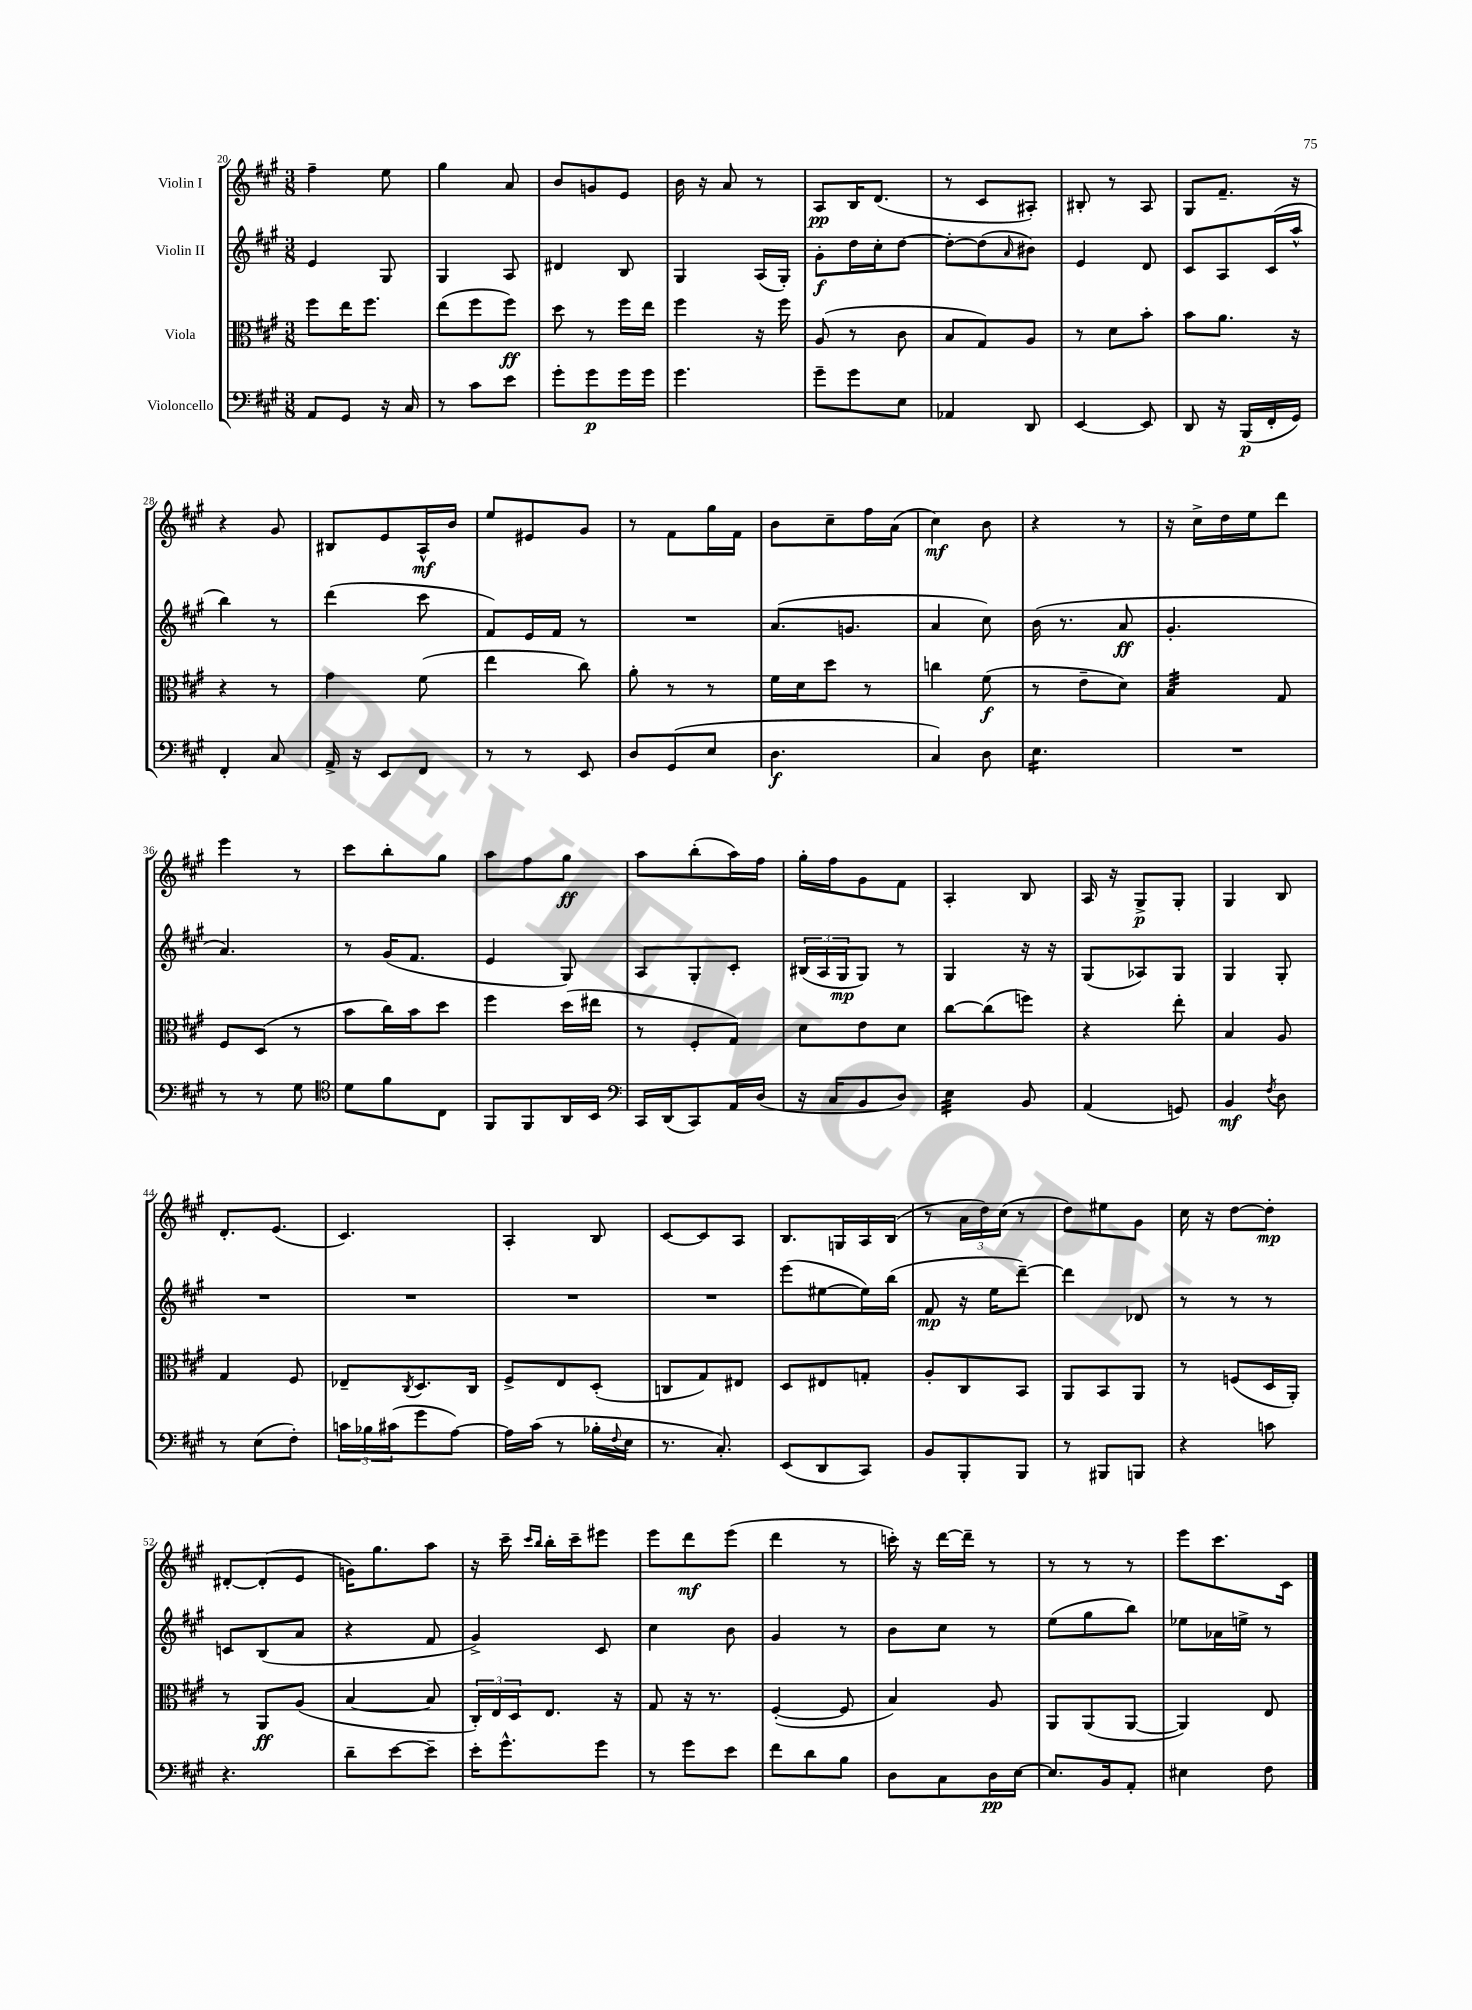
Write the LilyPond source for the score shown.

<<
\new StaffGroup <<
\new Staff = "s0" \with { instrumentName = "Violin I" } {
    \clef treble \key a \major \numericTimeSignature \time 3/8
    fis''4-- e''8 |
    gis''4 a'8 |
    b'8 g'8 e'8 |
    b'16 r16 a'8 r8 |
    a8\pp b16 d'8.( |
    r8 cis'8 ais8-.) |
    bis8-. r8 a8 |
    gis8 fis'8.-- r16 |
    r4 gis'8 |
    bis8 e'8 a16-^\mf b'16 |
    e''8 eis'8 gis'8 |
    r8 fis'8 gis''16 fis'16 |
    b'8 cis''8-- fis''16 a'16( |
    cis''4\mf) b'8 |
    r4 r8 |
    r16 cis''16-> d''16 e''16 d'''8 |
    e'''4 r8 |
    cis'''8 b''8-. gis''8 |
    a''8 fis''8 gis''8\ff |
    a''8 b''8-.( a''16) fis''16 |
    gis''16-. fis''16 gis'8 fis'8 |
    a4-. b8 |
    a16 r16 gis8->\p gis8-. |
    gis4 b8 |
    d'8.-. e'8.( |
    cis'4.) |
    a4-. b8 |
    cis'8~ cis'8 a8 |
    b8. g16 a16 b16( |
    r8 \tuplet 3/2 { a'16 d''16) cis''16( } r8 |
    d''8) eis''8 gis'8 |
    cis''16 r16 d''8~ d''8-.\mp |
    dis'8~-. dis'8-.( e'8 |
    g'16) gis''8. a''8 |
    r16 cis'''16-- \grace { cis'''16 b''16 } b''16-. cis'''16-- eis'''8 |
    e'''8 d'''8\mf e'''8( |
    d'''4 r8 |
    c'''16-.) r16 d'''16~ d'''16-- r8 |
    r8 r8 r8 |
    e'''8 cis'''8. cis'16 \bar "|." |
}
\new Staff = "s1" \with { instrumentName = "Violin II" } {
    \clef treble \key a \major \numericTimeSignature \time 3/8
    e'4 gis8 |
    gis4 a8 |
    dis'4 b8 |
    gis4 a16( gis16-.) |
    gis'8-.\f d''16 cis''16-. d''8~ |
    d''8~-. d''8( \grace { a'16 } bis'8) |
    e'4 d'8 |
    cis'8 a8 cis'16( a''16-^ |
    b''4) r8 |
    d'''4( cis'''8 |
    fis'8) e'16 fis'16 r8 |
    R4. |
    a'8.( g'8. |
    a'4 cis''8) |
    b'16( r8. a'8\ff |
    gis'4.-. |
    a'4.) |
    r8 gis'16( fis'8. |
    e'4 gis8) |
    a8 gis8-. cis'8-. |
    \tuplet 3/2 { bis16( a16 gis16\mp } gis8) r8 |
    gis4 r16 r16 |
    gis8( aes8) gis8 |
    gis4 gis8-. |
    R4. |
    R4. |
    R4. |
    R4. |
    e'''8( eis''8~ eis''16) b''16( |
    fis'8\mp r16 e''16 d'''8~--) |
    d'''4 des'8 |
    r8 r8 r8 |
    c'8 b8( a'8 |
    r4 fis'8 |
    gis'4->) cis'8 |
    cis''4 b'8 |
    gis'4 r8 |
    b'8 cis''8 r8 |
    e''8( gis''8 b''8) |
    ees''8 aes'16 e''16-> r8 \bar "|." |
}
\new Staff = "s2" \with { instrumentName = "Viola" } {
    \clef alto \key a \major \numericTimeSignature \time 3/8
    fis''8 e''16 fis''8. |
    e''8( fis''8 fis''8\ff) |
    d''8 r8 fis''16 e''16 |
    fis''4 r16 fis''16 |
    a8( r8 cis'8 |
    b8 gis8) a8 |
    r8 d'8 b'8-. |
    b'8 a'8. r16 |
    r4 r8 |
    gis'4 fis'8( |
    e''4 cis''8) |
    a'8-. r8 r8 |
    fis'16 d'16 d''8 r8 |
    c''4 fis'8\f( |
    r8 e'8-- d'8) |
    b4:32 gis8 |
    fis8 d8( r8 |
    b'8 cis''16) b'16 d''8 |
    fis''4 d''16( eis''16 |
    r8 fis8-. gis8) |
    d'8 e'8 d'8 |
    cis''8~ cis''8( f''8) |
    r4 e''8-. |
    b4 a8 |
    gis4 fis8 |
    ees8-- \acciaccatura { cis8 } d8. cis16 |
    fis8-> e8 d8-.( |
    c8 gis8) eis8 |
    d8 eis8 g8-. |
    a8-. cis8 b,8 |
    a,8 b,8 a,8 |
    r8 f8( d16 a,16-.) |
    r8 a,8\ff a8( |
    b4~ b8 |
    \tuplet 3/2 { cis16-.) e16 d16 } e8. r16 |
    gis8 r16 r8. |
    fis4~-.( fis8 |
    b4) a8 |
    a,8 a,8( a,8~ |
    a,4) e8 \bar "|." |
}
\new Staff = "s3" \with { instrumentName = "Violoncello" } {
    \clef bass \key a \major \numericTimeSignature \time 3/8
    a,8 gis,8 r16 cis16 |
    r8 cis'8 e'8 |
    gis'8-. gis'8\p gis'16 gis'16 |
    gis'4. |
    gis'8-- gis'8 e8 |
    aes,4 d,8 |
    e,4~ e,8 |
    d,8 r16 b,,16\p( fis,16-. gis,16) |
    fis,4-. cis8 |
    a,16-> r16 e,8 fis,8 |
    r8 r8 e,8 |
    d8 gis,8( e8 |
    d4.\f |
    cis4) d8 |
    e4.:16 |
    R4. |
    r8 r8 gis8 |
    \clef tenor d'8 fis'8 cis8 |
    fis,8 fis,8 a,16 b,16 |
    \clef bass cis,16 d,16( cis,8) a,16 d16( |
    r16 cis16 b,8 d8) |
    e4:32 b,8 |
    a,4( g,8) |
    b,4\mf \acciaccatura { fis8 } d8 |
    r8 e8( fis8-.) |
    \tuplet 3/2 { c'16 bes16 cis'16( } gis'8 a8~) |
    a16 cis'16( r8 bes16-. \appoggiatura { fis8 } e16 |
    r8. cis8.-.) |
    e,8( d,8 cis,8) |
    b,8 b,,8-. b,,8 |
    r8 bis,,8 b,,8 |
    r4 c'8 |
    r4. |
    d'8-- e'8~ e'8-- |
    e'16-. gis'8.-^ gis'8 |
    r8 gis'8 e'8 |
    fis'8 d'8 b8 |
    d8 cis8 d16\pp e16~ |
    e8. b,16 a,8-. |
    eis4 fis8 \bar "|." |
}
>>
>>
\layout { \context { \Score currentBarNumber = #20 } }
